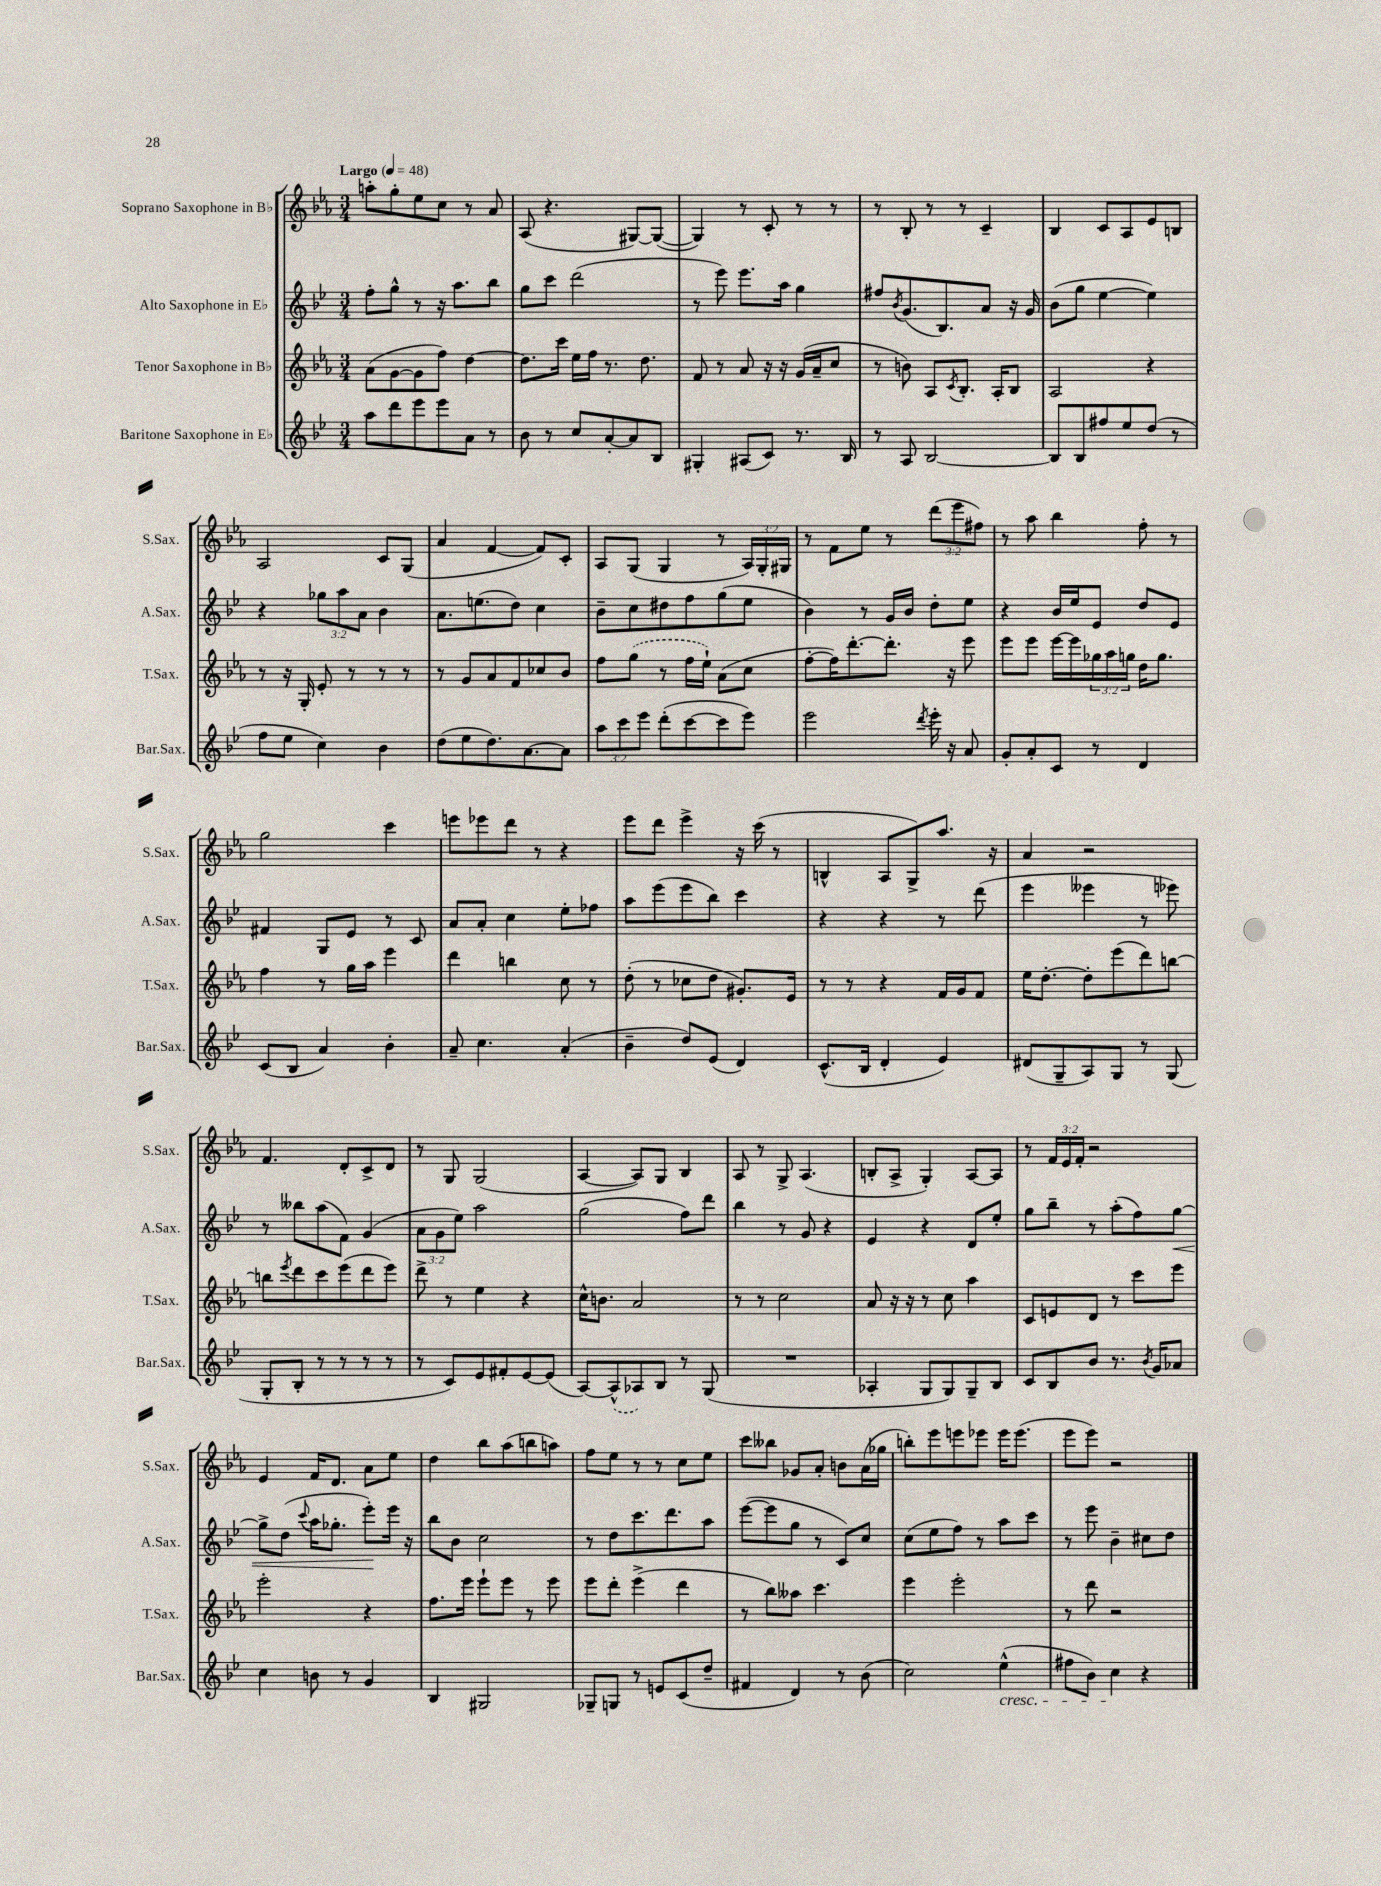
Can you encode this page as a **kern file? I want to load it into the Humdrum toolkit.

**kern	**kern	**kern	**dynam	**kern
*part4	*part3	*part2	*part2	*part1
*staff4	*staff3	*staff2	*staff2	*staff1
*I"Baritone Saxophone in E♭	*I"Tenor Saxophone in B♭	*I"Alto Saxophone in E♭	*	*I"Soprano Saxophone in B♭
*I'Bar.Sax.	*I'T.Sax.	*I'A.Sax.	*	*I'S.Sax.
*clefG2	*clefG2	*clefG2	*	*clefG2
*k[b-e-]	*k[b-e-a-]	*k[b-e-]	*	*k[b-e-a-]
*M3/4	*M3/4	*M3/4	*	*M3/4
*MM48	*MM48	*MM48	*	*MM48
=1	=1	=1	=1	=1
!	!	!	!	!LO:TX:a:B:t=Largo
8aa\L	(8a-\L	8ff'\L	.	8aan'\L
8ddd\	[8g\	8gg^^\J	.	8gg'\
8eee-\	8g\]	8r	.	8ee-\
8eee-\	8ff\J)	16r	.	8cc\J
.	.	8.aa\L	.	.
8a\J	[4dd\	.	.	8r
8r	.	8bb-\J	.	8a-/
=2	=2	=2	=2	=2
8b-\	8.dd\L]	8gg\L	.	(8A-/
8r	.	8ccc\J	.	4.r
.	16ccc\Jk	.	.	.
8cc/L	16ee-\LL	(2ddd\	.	.
.	16ff\JJ	.	.	.
[8a'/	8.r	.	.	.
8a/]	.	.	.	[8G#X/L)
.	8.dd\	.	.	.
8B-/J	.	.	.	(8G#/J_
=3	=3	=3	=3	=3
4G#X'/	8f/	8r	.	4G#/])
.	8r	8eee-\)	.	.
(8A#X/L	8a-/	8.eee-\L	.	8r
8c/J)	16r	.	.	8c'/
.	16r	16aa\Jk	.	.
8.r	(16g/LL	4gg\	.	8r
.	16a-~/J	.	.	.
.	8cc/J	.	.	8r
16B-/	.	.	.	.
=4	=4	=4	=4	=4
8r	8r	8ff#X/L	.	8r
.	.	8qb-/	.	.
8A/	8bn\)	(8.g/	.	8B-'/
[2B-/	8A-/L	.	.	8r
.	.	8.B-/)	.	.
.	8qc/	.	.	.
.	8.B-'/J	.	.	8r
.	.	8a/J	.	4c~/
.	16A-'/KL	.	.	.
.	8B-/J	16r	.	.
.	.	16g/	.	.
=5	=5	=5	=5	=5
8B-/L]	2A-/	(8b-\L	.	4B-/
8B-/	.	8gg\J	.	.
8ff#X/	.	[4ee-\	.	8c/L
8ee-/	.	.	.	8A-/
(8dd/J	4r	4ee-\])	.	8e-/
8r	.	.	.	8Bn/J
!!LO:LB:g=z
=6	=6	=6	=6	=6
8ff\L	8r	4r	.	2A-/
8ee-\J	16r	.	.	.
.	16G'/	.	.	.
4cc\)	8e-'/	12gg-X\L	.	.
.	.	12aa\	.	.
.	8r	.	.	.
.	.	12a\J	.	.
4b-\	8r	4b-\	.	8c/L
.	8r	.	.	(8G/J
=7	=7	=7	=7	=7
(8dd\L	8r	8.a\L	.	4a-/
8ee-\	8g/L	.	.	.
.	.	(8.een\	.	.
8.dd\)	8a-/	.	.	[4f/
.	8f/	8dd\J)	.	.
[8.a\	.	.	.	.
.	8cc-X/	4cc\	.	8f/L])
8a\J]	8b-/J	.	.	8c'/J
=8	=8	=8	=8	=8
12aa\L	8ff\L	8b-~\L	.	8A-/L
12ccc\	.	.	.	.
.	(8gg\J	8cc\	.	(8G/J
12eee-\J	.	.	.	.
(8ddd'\L	8r	8dd#X\	.	4G/
[8ccc\	16ff\LL	8ff\	.	.
.	16ee-`\JJ)	.	.	.
8ccc\]	(8a-\L	(8gg\	.	8r
8eee-\J)	8cc\J	8ee-\J	.	24A-/LL)
.	.	.	.	24G'/
.	.	.	.	24G#X/JJ
=9	=9	=9	=9	=9
2eee-\	[8ff'\L	4b-\)	.	8r
.	16ff\K])	.	.	8f\L
.	[8.ddd'\	.	.	.
.	.	8r	.	8ee-\J
.	8.ddd'\J]	16g/LL	.	8r
.	.	16b-/JJ	.	.
8qddd/	.	.	.	.
16eee-'\	.	8dd'\L	.	(12ddd\L
16r	16r	.	.	.
.	.	.	.	12eee-\
8a/	8eee-\	8ee-\J	.	.
.	.	.	.	12ff#X\J)
=10	=10	=10	=10	=10
8g'/L	8eee-\L	4r	.	8r
8a'/	8eee-\J	.	.	8aa-\
8c/J	[16eee-\LL	16b-/LL	.	4bb-\
.	16eee-\]	16ee-/J	.	.
8r	24gg-X\	8e-/J	.	.
.	24aa-\	.	.	.
.	24ggn\JJ	.	.	.
4d/	16dd\KL	8dd/L	.	8ff'\
.	8.gg\J	.	.	.
.	.	8e-/J	.	8r
!!LO:LB:g=z
=11	=11	=11	=11	=11
(8c/L	4ff\	4f#X/	.	2gg\
8B-/J	.	.	.	.
4a/)	8r	8G/L	.	.
.	16gg\LL	8e-/J	.	.
.	16aa-\JJ	.	.	.
4b-'\	4eee-\	8r	.	4ccc\
.	.	8c/	.	.
=12	=12	=12	=12	=12
8a~/	4ddd\	8a/L	.	8eeen\L
4.cc\	.	8a'/J	.	8eee-X\
.	4bbn\	4cc\	.	8ddd\J
.	.	.	.	8r
(4a'/	8cc\	8ee-'\L	.	4r
.	8r	8ff-X\J	.	.
=13	=13	=13	=13	=13
4b-~\	(8dd'\	8aa\L	.	8eee-\L
.	8r	(8eee-\	.	8ddd\J
8dd/L)	8cc-X\L	8eee-\	.	4eee-^\
(8e-/J	8dd\J	8bb-\J)	.	.
4d/)	8.g#X'/L)	4ccc\	.	16r
.	.	.	.	(16ccc\
.	.	.	.	8r
.	16e-/Jk	.	.	.
=14	=14	=14	=14	=14
(8.c^^/L	8r	4r	.	4Bn^^/
.	8r	.	.	.
16B-/Jk	.	.	.	.
4d'/	4r	4r	.	8A-/L
.	.	.	.	8G^/)
4e-/)	16f/LL	8r	.	8.aa-/J
.	16g/J	.	.	.
.	8f/J	(8ddd\	.	.
.	.	.	.	16r
=15	=15	=15	=15	=15
(8d#X/L	16ee-\KL	4eee-\	.	4a-/
.	[8.dd'\J	.	.	.
8G~/	.	.	.	.
8A/)	8dd'\L]	4eee--X\	.	2r
8G/J	(8eee-\	.	.	.
8r	8ddd\)	8r	.	.
(8G/	[8bbn\J	8eee-X\)	.	.
!!LO:LB:g=z
=16	=16	=16	=16	=16
8G'/L	8bbn\L]	8r	.	4.f/
.	8qeee-/	.	.	.
8B-'/J	8ddd\	8bb--X\L	.	.
8r	8ccc\	(8aa\	.	.
8r	(8eee-\	8f\J)	.	8d'/L
8r	8ddd\	(4g/	.	8c^/
8r	8eee-\J)	.	.	8d/J
=17	=17	=17	=17	=17
8r	8ddd^\	12a\L	.	8r
.	.	12g\	.	.
8c/L)	8r	.	.	8G/
.	.	12ee-\J)	.	.
8e-/	4ee-\	2aa\	.	(2G/
8f#X'/	.	.	.	.
[8e-/	4r	.	.	.
(8e-/J]	.	.	.	.
=18	=18	=18	=18	=18
[8A/L)	16cc^^\KL	(2gg\	.	[4A-/
.	8.bn\J	.	.	.
(8A^^/]	.	.	.	.
8A-X/)	2a-/	.	.	8A-/L])
8B-/J	.	.	.	8G/J
8r	.	8ff\L)	.	4B-/
(8G/	.	8ddd\J	.	.
=19	=19	=19	=19	=19
2.r	8r	4bb-\	.	8A-/
.	8r	.	.	8r
.	2cc\	8r	.	8G^/
.	.	8g/	.	(4.A-/
.	.	4r	.	.
=20	=20	=20	=20	=20
4A-X'/	8a-/	4e-/	.	8Bn'/L
.	16r	.	.	8A-^/J
.	16r	.	.	.
8G/L	8r	4r	.	4G'/)
8G/)	8cc\	.	.	.
8G~/	4aa-\	8d/L	.	[8A-/L
8B-/J	.	8ee-'/J	.	8A-/J]
=21	=21	=21	=21	=21
8c/L	8c/L	8gg\L	.	8r
8B-/	8en/	8bb-~\J	.	24f/LL
.	.	.	.	24e-/
.	.	.	.	24f'/JJ
8b-/J	8d/J	8r	.	2r
8.r	8r	(8aa'\L	.	.
.	8ccc\L	8ff\)	.	.
8qb-/	.	.	.	.
16g/KL	.	.	.	.
!	!	!	!LO:HP:b	!
8a-X/J	8eee-\J	[8gg\J	<	.
!!LO:LB:g=z
=22	=22	=22	=22	=22
4cc\	2eee-'\	8gg^\L]	.	4e-/
.	.	(8dd\J	.	.
.	.	8qqccc/	.	.
8bn\	.	16aa\KL	.	16f/KL
.	.	8.gg-X'\J	.	8.d/J
8r	.	.	.	.
4g/	4r	8eee-'\L)	.	8a-\L
.	.	16eee-\Jk	[	8ee-\J
.	.	16r	.	.
=23	=23	=23	=23	=23
4B-/	8.ff\L	8bb-\L	.	4dd\
.	.	8b-\J	.	.
.	16eee-\Jk	.	.	.
2G#X/	8eee-`\L	2cc\	.	8bb-\L
.	8eee-\J	.	.	(8aa-\
.	8r	.	.	8bbn\
.	8eee-\	.	.	8aan\J)
=24	=24	=24	=24	=24
8G-X~/L	8eee-\L	8r	.	8ff\L
8Gn/J	8ddd'\J	8dd\L	.	8ee-\J
8r	(4eee-^\	8.ccc\	.	8r
8en/L	.	.	.	8r
.	.	8.ddd\	.	.
(8c/	4ddd\	.	.	8cc\L
8dd~/J	.	8aa\J	.	8ee-\J
=25	=25	=25	=25	=25
4f#X/	8r	([8eee-\L	.	8ccc\L
.	8bb-\L)	8eee-\]	.	8bb--X\J
4d/)	8aa--X\J	8gg\J	.	8g-X/L
.	4.ccc\	8r	.	8a-'/J
8r	.	8c/L)	.	8bn\L
(8b-\	.	8cc/J	.	(16a-\L
.	.	.	.	16gg-X\JJ
=26	=26	=26	=26	=26
2cc\)	4eee-\	(8cc\L	.	8bbn'\L)
.	.	8ee-\	.	8eee-\
.	2eee-'\	8ff\J)	.	8eeen\
.	.	8r	.	8eee-X\J
!LO:TX:b:i:t=cresc.	!	!	!	!
(4ee-^^\	.	8aa\L	.	16eee-\KL
.	.	.	.	(8.eee-\J
.	.	8ccc\J	.	.
=27	=27	=27	=27	=27
8ff#X\L	8r	8r	.	8eee-\L
8b-\J)	8ddd\	8eee-\	.	8eee-\J)
4cc\	2r	4b-~\	.	2r
4r	.	8cc#X\L	.	.
.	.	8dd\J	.	.
==	==	==	==	==
*-	*-	*-	*-	*-
